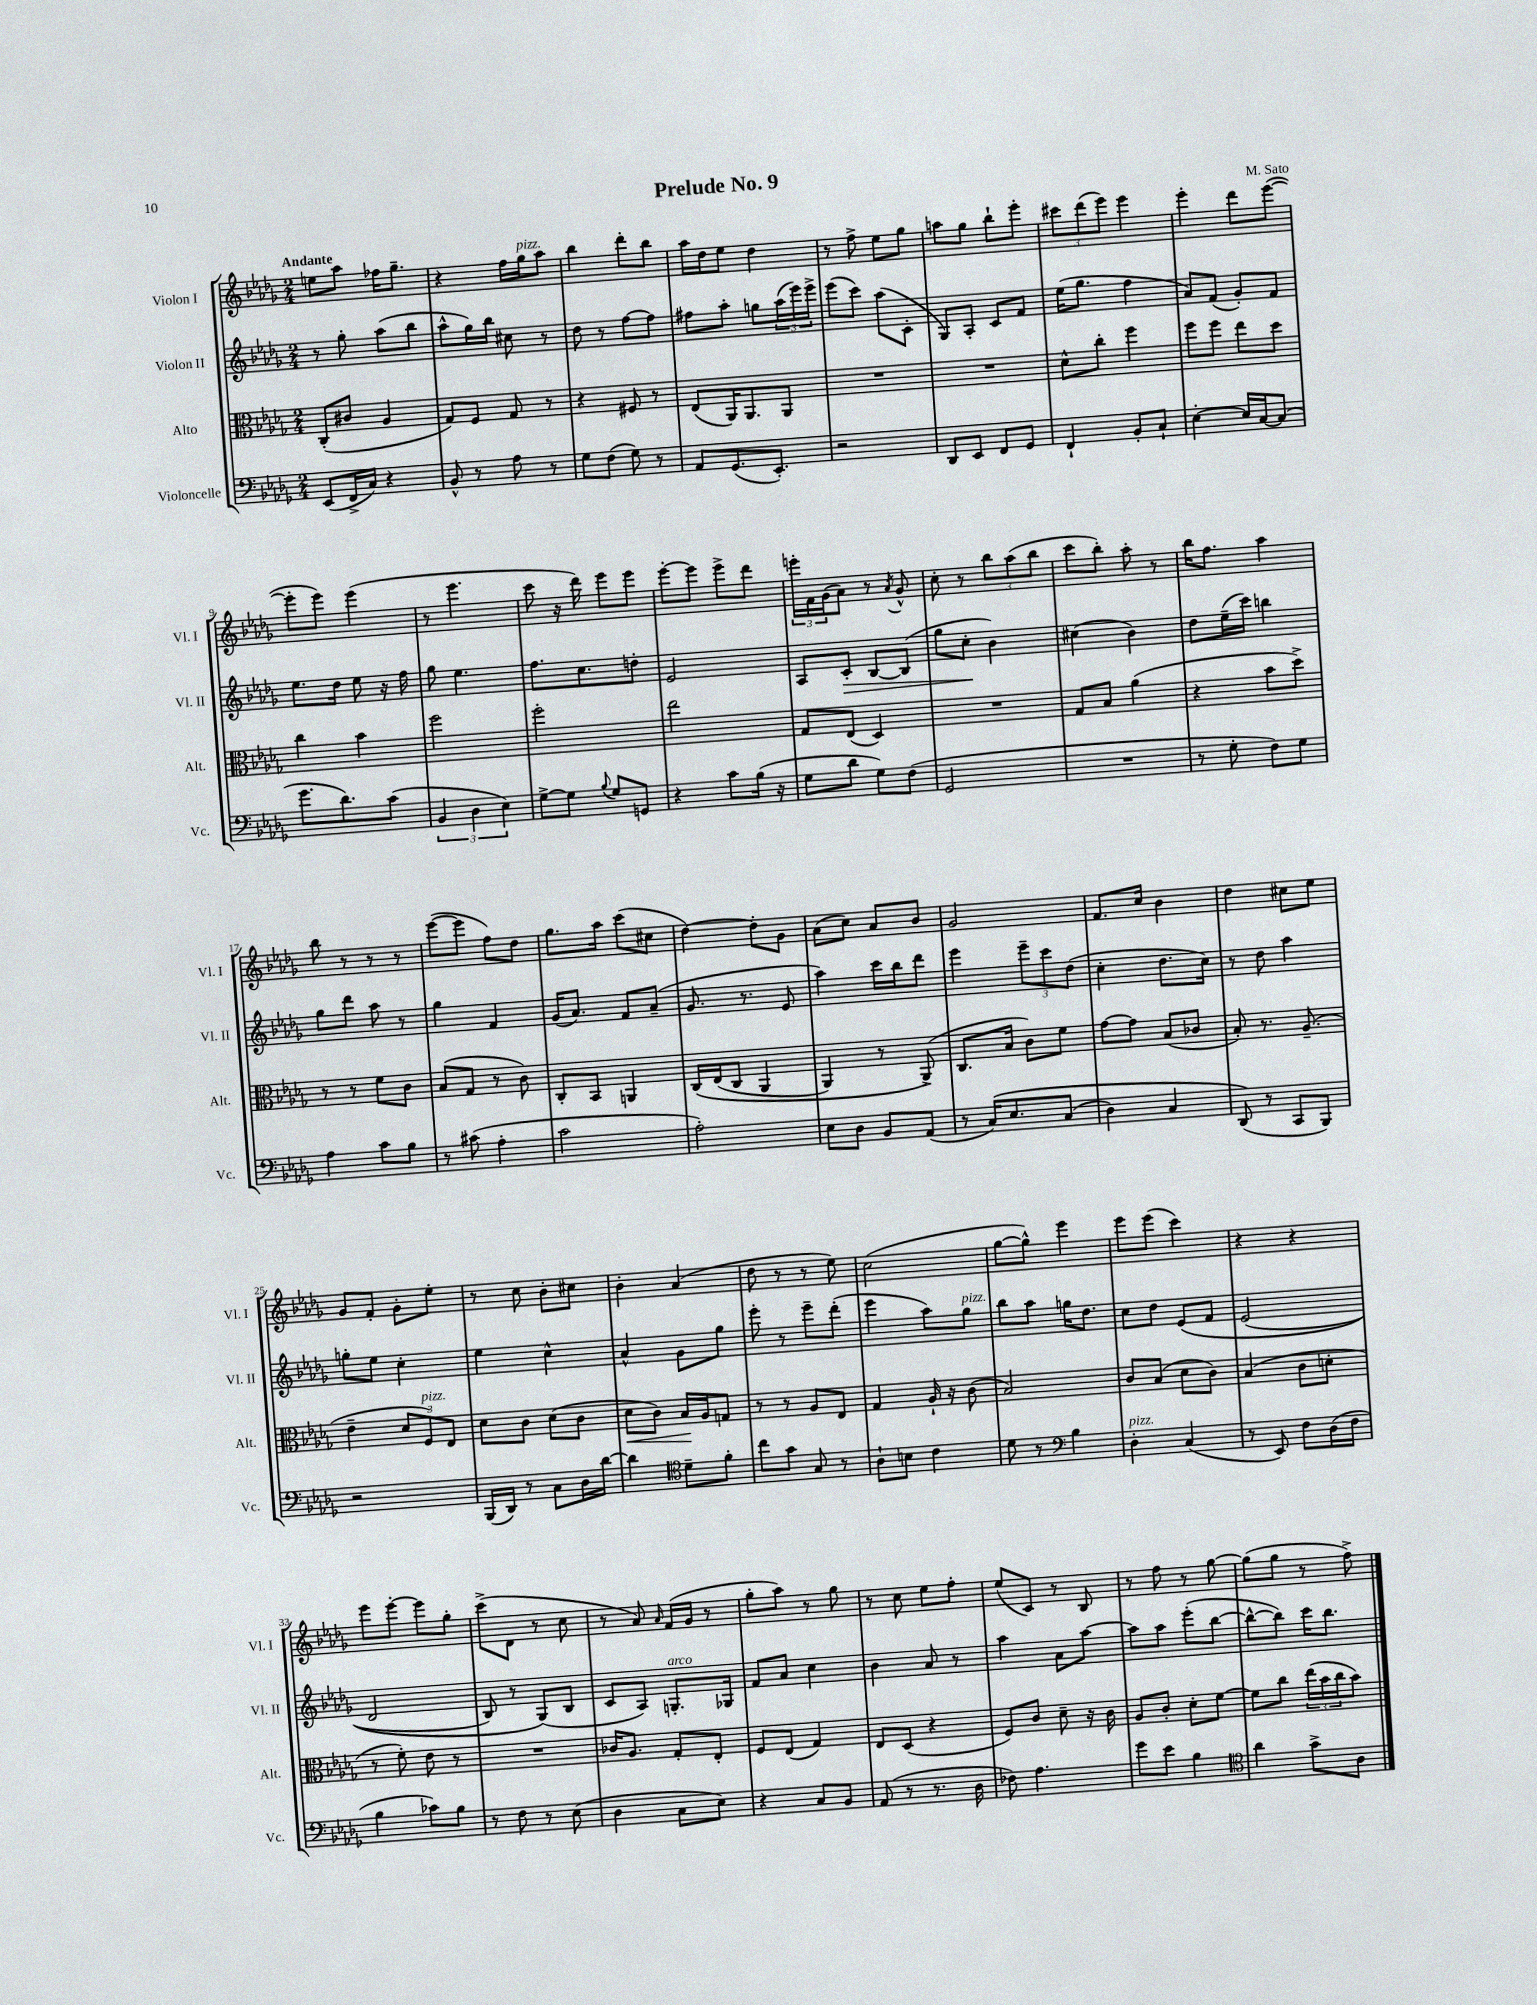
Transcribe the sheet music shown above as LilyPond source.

\header { title = "Prelude No. 9" composer = "M. Sato" }
<<
\new StaffGroup <<
\new Staff = "s0" \with { instrumentName = "Violon I" shortInstrumentName = "Vl. I" } {
    \clef treble \key des \major \numericTimeSignature \time 2/4 \tempo "Andante"
    e''8 aes''8 fes''16 ges''8.-- |
    r4 f''16 ges''16^\markup { \italic "pizz." } aes''8 |
    bes''4 des'''8-. bes''8 |
    aes''16 des''16 ees''8 des''4 |
    r8 f''8-> ees''8 ges''8 |
    a''8 ges''8 bes''8-! ees'''8-. |
    \tuplet 3/2 { cis'''8 des'''8( ees'''8) } ees'''4 |
    ees'''4-. des'''8 ees'''8~( |
    ees'''8-. ees'''8) ees'''4( |
    r8 ees'''4. |
    c'''8 r16 des'''16) ees'''8 ees'''8 |
    ees'''8~-. ees'''8 ees'''8-> des'''8 |
    \tuplet 3/2 { e'''16-. f'16 ges'16( } aes'8) r8 \acciaccatura { aes'8 } ges'8-^ |
    c''8-. r8 \tuplet 3/2 { bes''8 aes''8( bes''8 } |
    c'''8 bes''8-.) aes''8-. r8 |
    bes''16 f''8. aes''4 |
    bes''8 r8 r8 r8 |
    ees'''8~( ees'''8 f''8) des''8 |
    ges''8. aes''16 c'''8( cis''8 |
    des''4~) des''8-. ges'8 |
    aes'8( c''8) aes'8 bes'8 |
    ges'2 |
    f'8. c''16 bes'4 |
    des''4 cis''8 ees''8 |
    ges'8 f'8-. ges'8-. ees''8-. |
    r8 c''8 bes'8-. cis''8 |
    bes'4-. aes'4( |
    des''8 r8 r8 ees''8) |
    c''2( |
    ges''8~ ges''8-^) ees'''4 |
    ees'''8 ees'''8( c'''4) |
    r4 r4 |
    ees'''8 ees'''8~-. ees'''8 ges''8-. |
    c'''8->( des'8 r8 c''8 |
    r8 aes'8) \grace { aes'16 } f'16( ges'16 r8 |
    ges''8-. aes''8) r8 ges''8 |
    r8 c''8 ees''8 f''8-. |
    ees''8( c'8) r8 bes8 |
    r8 f''8 r8 ges''8~ |
    ges''8( ges''8 r8 f''8->) \bar "|." |
}
\new Staff = "s1" \with { instrumentName = "Violon II" shortInstrumentName = "Vl. II" } {
    \clef treble \key des \major \numericTimeSignature \time 2/4
    r8 ges''8-. aes''8( bes''8 |
    aes''8-^ ges''16) bes''16 cis''8 r8 |
    des''8 r8 f''8~ f''8 |
    fis''8 aes''8-. g''8 \tuplet 3/2 { aes''16( ees'''16) ees'''16-> } |
    ees'''8( c'''8) aes''8( c'8-. |
    ges8) aes8-. c'8 f'8 |
    ees''16( ges''8. f''4 |
    aes'8) f'8( ges'8-.) f'8 |
    ees''8. des''16 ees''8 r16 f''16 |
    ges''8 ees''4. |
    f''8. c''8. d''8-. |
    ees'2 |
    aes8 c'8-.\> bes8~ bes8( |
    ges''8 c''8-.\! bes'4) |
    cis''4( bes'4) |
    des''8 ees''16--( c'''16) b''4 |
    ges''8 des'''8 aes''8 r8 |
    ges''4 f'4 |
    ges'16( aes'8.) f'8 aes'8--( |
    ges'8. r8. ees'8 |
    aes''4) c'''16 bes''16 des'''8 |
    ees'''4 \tuplet 3/2 { ees'''8-- c'''8 des''8( } |
    c''4-. des''8. c''16) |
    r8 des''8 aes''4 |
    g''8-. ees''8 c''4-. |
    ees''4 c''4-^ |
    aes'4-^ ges'8 ges''8 |
    ees'''8-. r8 ees'''8-- des'''8-.( |
    ees'''4 aes''8) ges''8^\markup { \italic "pizz." } |
    bes''8 aes''8 g''16 des''8. |
    c''8 des''8 ees'8\( f'8 |
    ees'2( |
    des'2 |
    bes8) r8 ges8(\) bes8 |
    c'8 aes8) g8.-.^\markup { \italic "arco" } ges16 |
    f'8 aes'8 c''4 |
    bes'4 aes'8 r8 |
    aes''4 aes'8 aes''8~ |
    aes''8 aes''8 ees'''8-.( bes''8~ |
    bes''8~-^ bes''8) c'''16 bes''8. \bar "|." |
}
\new Staff = "s2" \with { instrumentName = "Alto" shortInstrumentName = "Alt." } {
    \clef alto \key des \major \numericTimeSignature \time 2/4
    c8-.( cis'8 aes4 |
    ges8) f8 ges8 r8 |
    r4 fis8 r8 |
    ees8( aes,16) aes,8. aes,8 |
    R2 |
    R2 |
    des'8-^ c''8-. f''4 |
    f''8 f''8 ees''8 des''8 |
    c''4 bes'4 |
    f''2 |
    f''2-. |
    ees''2 |
    ges8 ees8( des4) |
    R2 |
    ges8 bes8 aes'4( |
    r4 bes'8 des''8->) |
    r8 r8 f'8 c'8 |
    bes8( ges8 r8 c'8) |
    c8-. bes,8 a,4 |
    c16\( ees16( c8 aes,4 |
    aes,4) r8 aes,8->(\) |
    c8. bes16 c'8) f'8 |
    ges'8~ ges'8 bes8( ces'8 |
    bes8-.) r8. aes8.--( |
    ees'4-- \tuplet 3/2 { des'8 f8^\markup { \italic "pizz." }) ees8 } |
    des'8 c'8 des'8( c'8 |
    des'8\< c'8) bes16\! aes16 g8 |
    r8 r8 aes8 ees8 |
    ges4 aes16-! r16 c'8( |
    bes2) |
    c'8 bes8( des'8 c'8) |
    bes4( c'8 d'8-. |
    r8 f'8-.) ees'8 r8 |
    R2 |
    ces'16 aes8. ges8-. ees8-. |
    f8 ees8( ges4) |
    ees8 des8( r4 |
    f8) c'8 des'8-- r16 c'16 |
    aes8 c'8-. des'8-. f'8~ |
    f'8 c''8 \tuplet 3/2 { ees''16( bes'16 c''16 } bes'8) \bar "|." |
}
\new Staff = "s3" \with { instrumentName = "Violoncelle" shortInstrumentName = "Vc." } {
    \clef bass \key des \major \numericTimeSignature \time 2/4
    ees,8( f,16-> c16) r4 |
    bes,8-^ r8 aes8 r8 |
    ges8 f8( ges8) r8 |
    aes,8 ges,8.( ees,8.-.) |
    r2 |
    des,8 ees,8 f,8 ges,8 |
    f,4-! bes,8-. c8-! |
    ees4~-. ees16 c16~ c8( |
    ges'8. des'8.) c'8( |
    \tuplet 3/2 { bes,4 des4 ees4) } |
    ges8~-> ges8 \appoggiatura { bes8 } ges8 g,8 |
    r4 c'8 bes16( r16 |
    ges8 des'8 ges8) f8( |
    ges,2 |
    R2 |
    r8 ges8-. f8) ges8 |
    aes4 c'8 bes8 |
    r8 cis'8( aes4-. |
    c'2 |
    aes2-.) |
    ees8 des8 bes,8 aes,8( |
    r8 c16)\( ees8. c8( |
    des4) c4 |
    des,8(\) r8 c,8 bes,,8) |
    r2 |
    bes,,16( des,16) r8 c8 des16 des'16~ |
    des'4 \clef tenor des'8-- f'8-. |
    c''8 ges'8 ges8 r8 |
    aes8-! b8 c'4 |
    des'8 r8 \clef bass bes4 |
    des4-.^\markup { \italic "pizz." } c4( |
    r8 ees,8) f8 des16( f16 |
    bes4 ces'8) bes8 |
    r8 f8 r8 ees8( |
    des4 c8 ees8) |
    r4 c8 bes,8 |
    aes,8( r8 r8. des16 |
    fes8) aes4. |
    ges'8 ees'8 bes4 |
    \clef tenor aes'4 ges'8-> aes8 \bar "|." |
}
>>
>>
